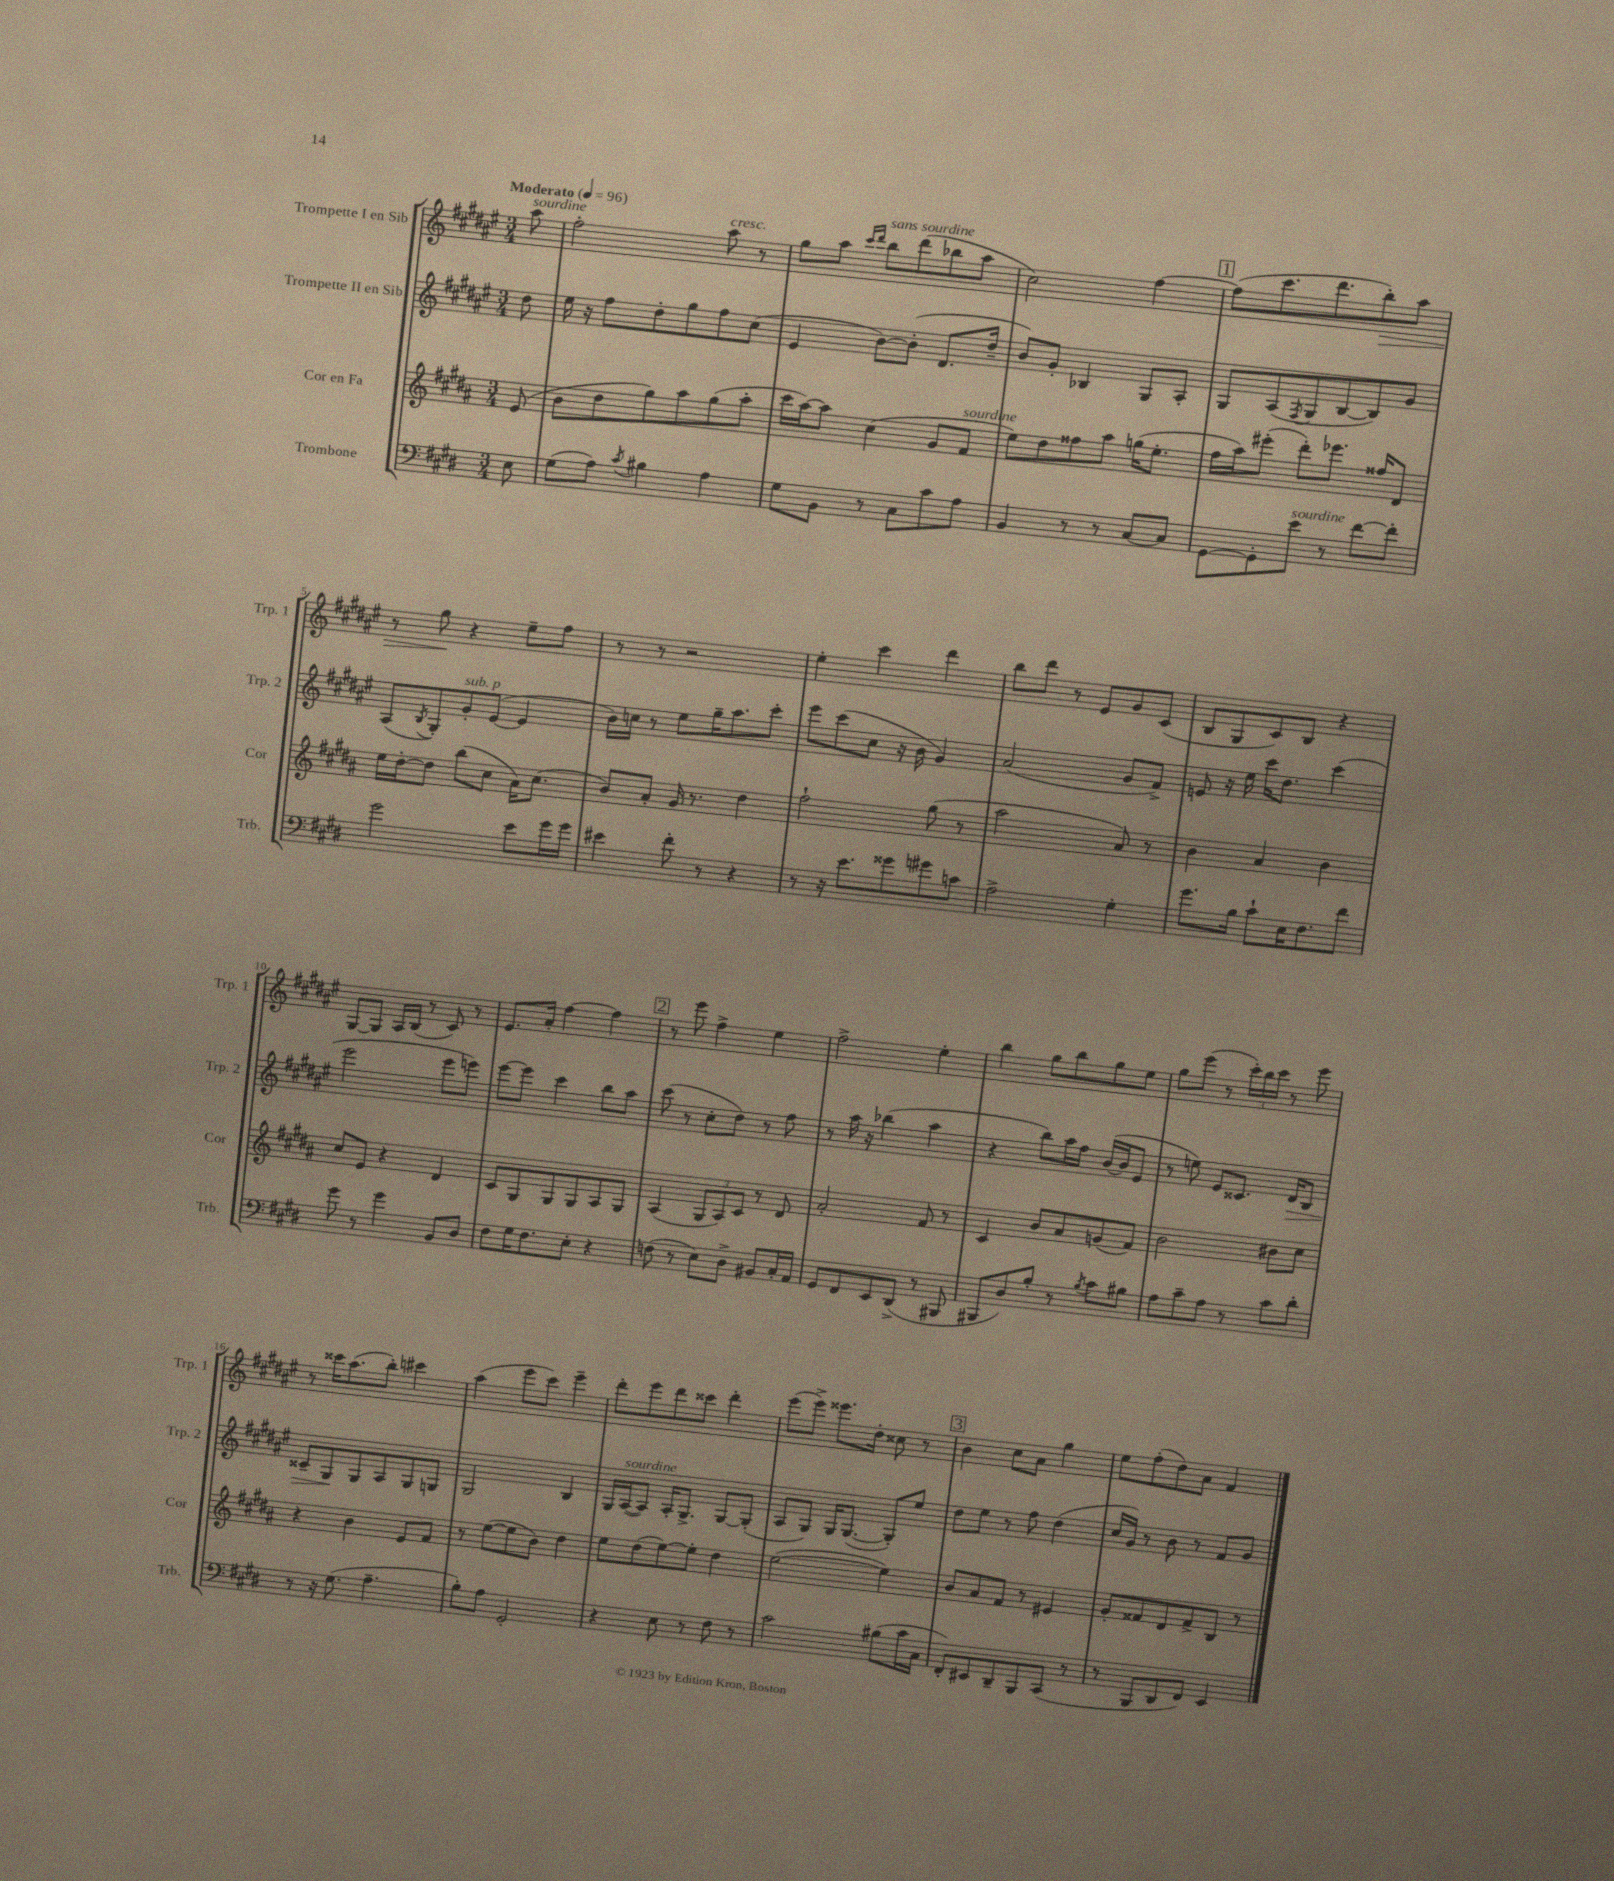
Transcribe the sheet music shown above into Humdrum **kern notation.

**kern	**kern	**kern	**kern
*staff4	*staff3	*staff2	*staff1
*clefF4	*clefG2	*clefG2	*clefG2
*k[f#c#g#d#]	*k[f#c#g#d#a#]	*k[f#c#g#d#a#e#]	*k[f#c#g#d#a#e#]
*M3/4	*M3/4	*M3/4	*M3/4
*MM96	*MM96	*MM96	*MM96
8E\	(8e/	8dd#\	8aa#\
=	=	=	=
(8G#\L	8b\L	16ee#\	2ff#'\
.	.	16r	.
8A\J)	8dd#\	8ff#\L	.
8qc#/	.	.	.
4B#\	8gg#\)	8dd#'\	.
.	8aa#\	8gg#\	.
4A\	(8gg#\	8ff#\	8aa#\
.	8aa#'\J	(8cc#\J	8r
=	=	=	=
8G#\L	16ccc#\LL	4e#/	8gg#\L
.	[16aa#\J)	.	.
8BB\J	8aa#\]J	.	8aa#\J
.	.	.	16qqccc#/LL
.	.	.	16qqddd#/JJ
8r	(4cc#\	[8b\L)	8bb\L
8C#\L	.	(8b'\]J	(8ddd#\
8c#\	8g#/L	8.d#/L	8bb-\
8A\J	8f#/J	.	8aa#\J
.	.	16dd#~/Jk	.
=	=	=	=
4BB/	8ee\L)	8b/L)	2cc#\)
.	8dd#\	8g#'/J	.
8r	8ff##\	4B-/	.
8r	8aa#\J	.	.
[8C#/L	(16gg\LK	8G#/L	[4ff#\
.	8.ee'\J	.	.
8C#/]J	.	8A#'/J	.
=	=	=	=
[8GG#\L	16ff#\LL	8G#/L	(8ff#\]L
.	16aa#\J)	.	.
8GG#'\]	(8eee#'\J	(8A#/	8.ccc#\
.	.	8qF#/	.
8e\J	8ddd#'\L)	8G#/	.
.	.	.	8.ddd#\
8r	8.eee-\J	[8B/	.
[8f#\L	.	8B/])	8bb'\)
.	16ff##/LK	.	.
8f#'\]J	8d#/J	8g#/J	8aa#\J
=	=	=	=
2g#\	16ee\LL	(8A#/L	8r
.	[16dd#'\J	.	.
.	.	8qB/	.
.	8dd#\]J	8G#'/)	8gg#\
.	(8bb\L	8g#'/	4r
.	8cc#\J	([8e#/J	.
8e\L	16a#\LK)	4e#/]	8ee#~\L
.	(8.cc#\J	.	.
16g#\L	.	.	8ff#\J
16g#\JJ	.	.	.
=	=	=	=
4e#\	8b/L)	16b\LL)	8r
.	.	16cc\JJ	.
.	8a#'/J	8r	8r
8f#'\	16g#/	8ee#\L	2r
.	8.r	.	.
8r	.	16gg#~\K	.
.	.	8.aa#\	.
4r	4dd#\	.	.
.	.	8ccc#'\J	.
=	=	=	=
8r	2ff#`\	8eee#\L	4ee#'\
16r	.	(8ccc#\	.
8.e\L	.	.	.
.	.	8cc#\J	4ccc#\
8g##\	.	16r	.
.	.	16b\	.
8g#\	(8gg#\	4g#/)	4ddd#\
8c\J	8r	.	.
=	=	=	=
2A^\	2aa#\	(2a#/	8bb\L
.	.	.	8ddd#\J
.	.	.	8r
.	.	.	8e#/L
4G#'\	8a#/)	8g#/L	8g#/
.	8r	8f#^/J)	(8c#/J
=	=	=	=
8.g#\L	4b\	8e/	8B/L
.	.	16r	8G#/
16B\Jk	.	16ee#\	.
8c#`\L	4a#/	16ccc#\LK	8c#/)
.	.	8.dd#\J	.
16E\K	.	.	8B/J
8.F#\	.	.	.
.	4b\	(4ccc#\	4r
8f#\J	.	.	.
=	=	=	=
8g#\	8cc#/L	2eee#\	[8G#/L
8r	8e/J	.	8G#/]J
4g#\	4r	.	16A#/LL
.	.	.	(16B/JJ
.	.	.	8r
8BB/L	4d#/	8eee#\L	8c#/)
8D#/J	.	8eee\J)	8r
=	=	=	=
8F#\L	8c#/L	[8eee#\L	8.e#/L
16G#\K	8G#/	8eee#\]J	.
8.F#\	.	.	16a#'/Jk
.	8G#/	4ccc#\	[4ff#\
8E'\J	8G#/	.	.
4r	8A#/	8bb\L	4ff#\]
.	8G#/J	8aa#\J	.
=	=	=	=
(8F\	(4A#/	(8ccc#\	8r
8r	.	8r	8eee#\
8E\L)	12G#/L	8cc#'\L	4ff#^\
.	12A#/)	.	.
8D#^\J	.	8dd#\J)	.
.	12c#/J	.	.
8BB#/L	8r	8r	4ee#\
16C#'/L	8d#/	8ff#\	.
16AA/JJ	.	.	.
=	=	=	=
8GG#/L	2a#'/	8r	2ff#^\
8FF#/	.	16aa#\	.
.	.	16r	.
8EE/	.	(4bb-\	.
(8DD#^/J	.	.	.
8r	8f#/	4aa#\	4ee#'\
8BBB#/	8r	.	.
=	=	=	=
8BBB#/L	4c#/	4r	4bb\
8D#/)	.	.	.
8B'/J	8b/L	8bb\L)	8gg#\L
8r	8a#/	16aa#\L	8bb\
.	.	16ff#\JJ	.
8qB/	.	.	.
8c#\L	(8g/	([16b/LL	8gg#\
.	.	16b/]J	.
8B#\J	8f#/J)	8e#/J	8ee#\J
=	=	=	=
8A\L	2b\	8r	8gg#\L
8c#~\	.	8ee\)	(8eee#\J
8A\J	.	8e#/L	8r
8r	.	8.c##/J	24ccc#'\LL)
.	.	.	24bb\
.	.	.	24ccc#\JJ
8c#\L	8b#\L	.	8r
.	.	16d#/LK	.
8d#'\J	8cc#\J	8B/J	8eee#\
=	=	=	=
8r	4r	8c##~/L	8r
16r	.	8G#/	16ccc##\LK
(8.G#\	.	.	(8.aa#\
.	4b\	8G#/	.
4.A~\	.	8A#/	8bb'\J)
.	8e/L	8G#/	4ccc#\
.	8f#/J	8G/J	.
=	=	=	=
8B'\L)	8r	2G#/	(4aa#\
8A\J	([8ee\L	.	.
2GG#'/	8ee\]	.	8eee#\L
.	8b\J)	.	8ccc#\J)
.	4dd#\	4B/	4eee#~\
=	=	=	=
4r	8ee\L	16G#/LL	8ddd#'\L
.	.	([16A#/J	.
.	(8dd#\	8A#/]J)	8eee#\
8E\	[8ee\)	16A#'/LK	8ddd#\
.	.	8.G#^/J	.
8r	8ee'\]J	.	8ccc##\J
8F#\	4dd#\	[8G#/L	4ddd#'\
8r	.	(8G#'/]J	.
=	=	=	=
2c#\	([2ee\	8A#/L	(8eee#\L
.	.	8G#/J)	8eee#^\J)
.	.	16G#/LK	8.eee##\L
.	.	([8.G#/J	.
.	.	.	16dd#'\Jk
(8B#\L	4ee\])	8G#'/]L)	8cc##\
16c#\L	.	8ee#/J	8r
16C#\JJ	.	.	.
=	=	=	=
8FF#'/L)	8b/L	8dd#\L	4b\
8EE#/	8a#/	8ee#\J	.
8DD#~/	8f#/J	8r	8cc#\L
8BBB/	8r	8ff#\	8a#\J
(8CC#/J	4e#/	(4dd#\	4gg#\
8r	.	.	.
=	=	=	=
8r	8g#'/L	16cc#/LL	8ee#\L
.	.	16g#/JJ)	.
8BBB/L	8f##/	8r	(8ff#'\
8DD#/	8d#/	8b\	8dd#\)
8FF#/J)	8f##^/	8r	8a#\J
4EE/	8B/J	8f#/L	4f#/
.	8r	8g#/J	.
==	==	==	==
*-	*-	*-	*-
